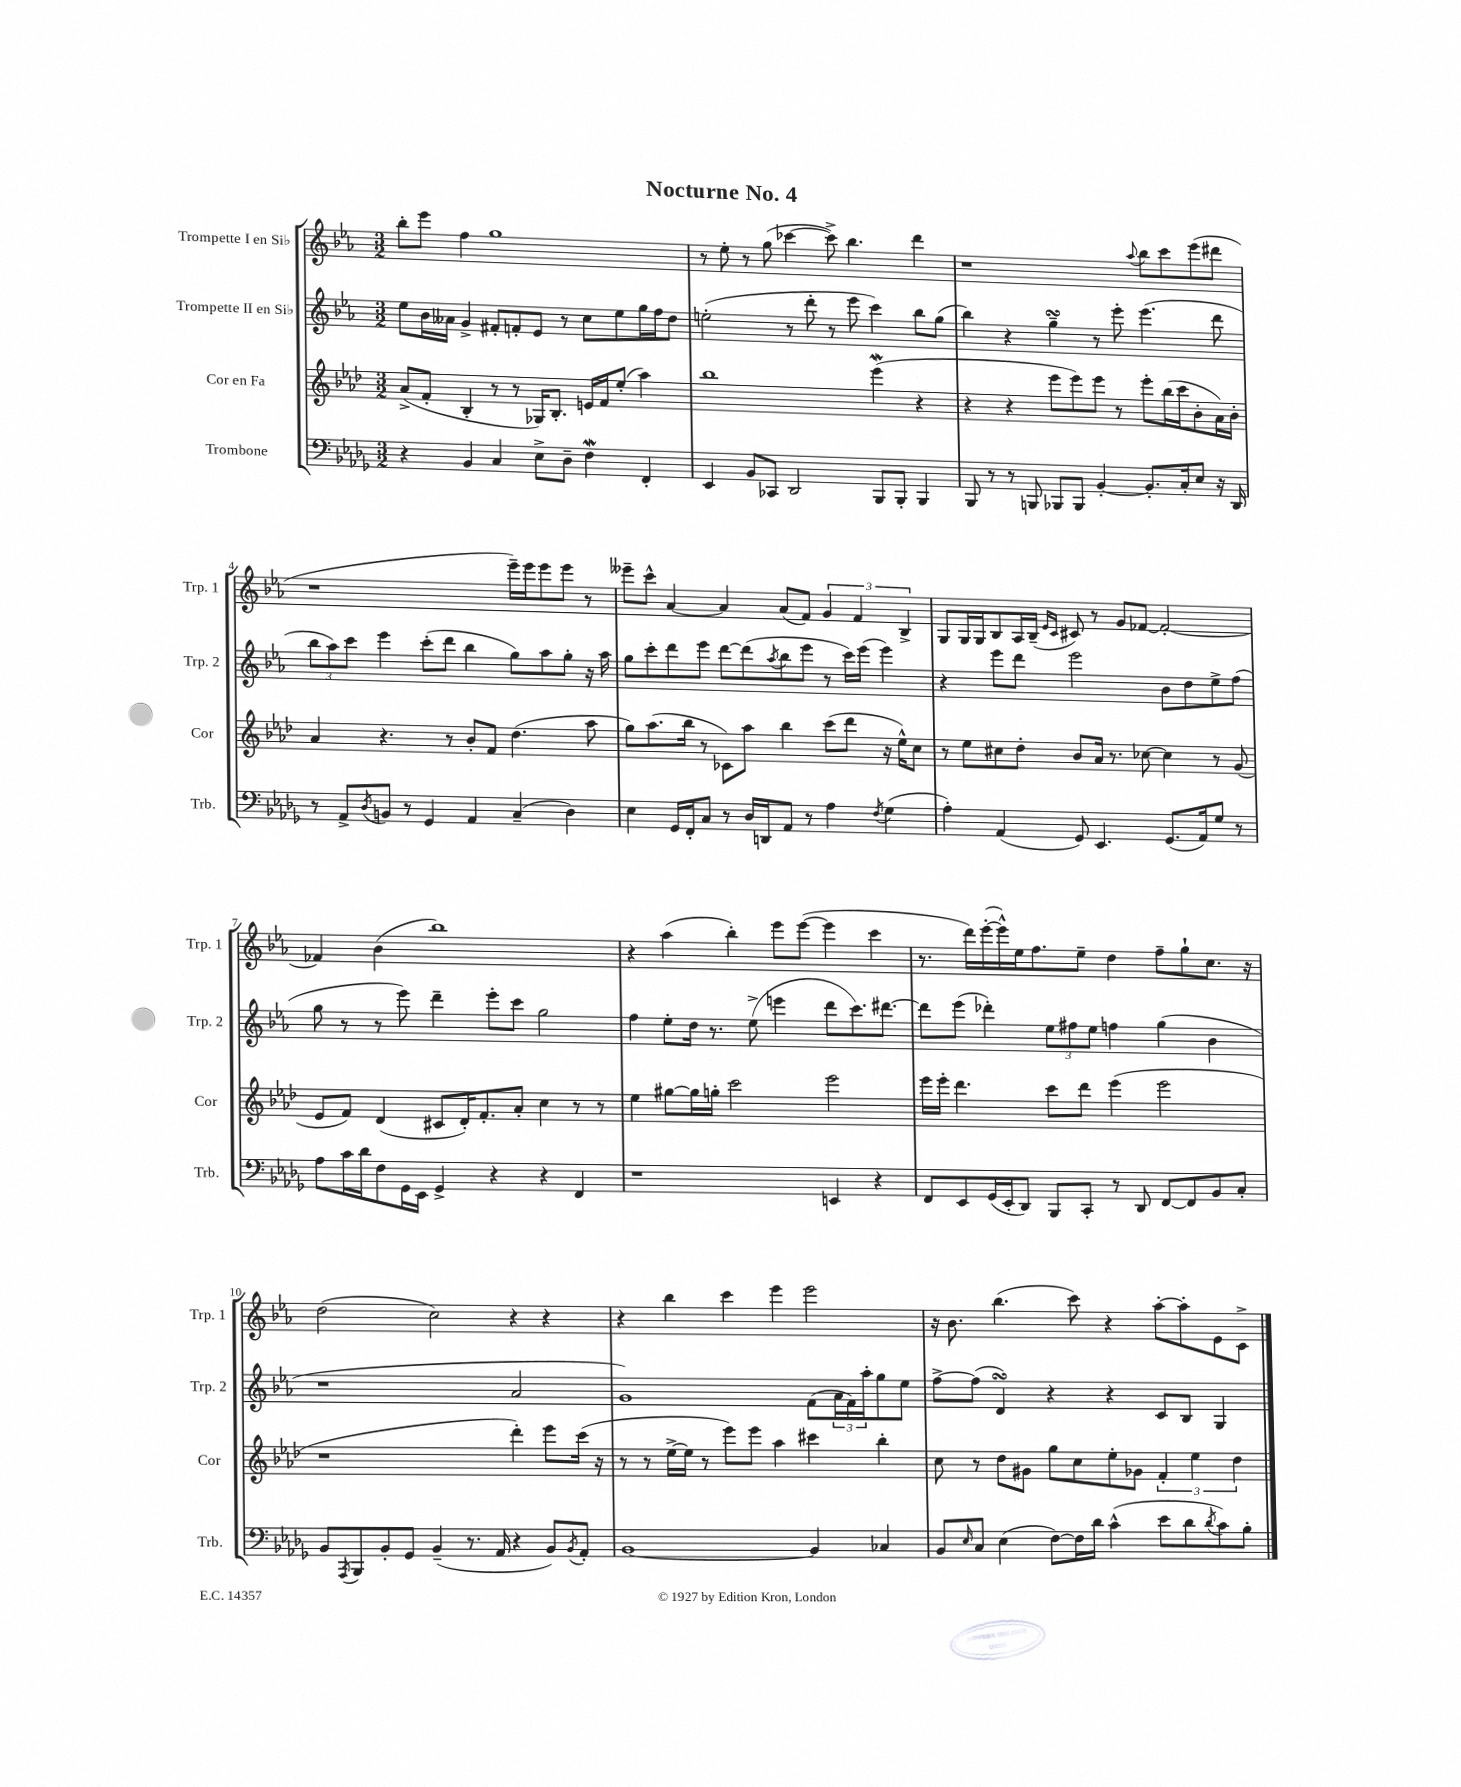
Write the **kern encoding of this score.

**kern	**kern	**kern	**kern
*staff4	*staff3	*staff2	*staff1
*clefF4	*clefG2	*clefG2	*clefG2
*k[b-e-a-d-g-]	*k[b-e-a-d-]	*k[b-e-a-]	*k[b-e-a-]
*M3/2	*M3/2	*M3/2	*M3/2
4r	(8a-^/L	8ee-\L	8bb-'\L
.	8f'/J	16b-\L	8eee-\J
.	.	16a--\JJ	.
4BB-/	4B-'/	4g^/	4ff\
4C/	8r	8f#'/L	1gg
.	8r	8f'/	.
8E-^\L	16G-/LK)	8e-/J	.
.	8.B-'/J	.	.
8D-~\J	.	8r	.
4F\	16e/LL	8cc\L	.
.	16f/J	.	.
.	(8ee-'/J	8ee-\	.
4FF'/	4aa-\)	16gg\L	.
.	.	16ff\J	.
.	.	8dd\J	.
=	=	=	=
4EE-/	1bb-	(2ee'\	8r
.	.	.	8ee-'\
8BB-/L	.	.	8r
8CC-/J	.	.	(8gg\
2DD-/	.	8r	[4ccc-\
.	.	8ddd'\	.
.	.	8r	8ccc-^\])
.	.	8eee-\	4.bb-\
8BBB-/L	(4eee-\	4ccc\)	.
8BBB-'/J	.	.	.
4BBB-/	4r	8bb-\L	4ddd\
.	.	(8gg\J	.
=	=	=	=
8BBB-/	4r	4bb-\)	1r
8r	.	.	.
8r	4r	4r	.
8BBB/	.	.	.
8BBB-/L	8eee-\L	4gg~\	.
8BBB-/J	8eee-\)	.	.
[4BB-'/	8eee-\J	8r	.
.	8r	8eee-'\	.
.	.	.	8qqaa-/
8.BB-'/]L	8eee-'\L	(4.eee-\	8bb-\L
.	(16bb-\L	.	8ccc\
16C'/k	16ccc\J	.	.
8E-/J	8b-'\	.	(8eee-\
16r	16a-\L)	8ddd\	8ddd#\J
16DD-/	16b-'\JJ	.	.
=	=	=	=
8r	4a-/	12bb-\L	1r
.	.	12aa-\)	.
8AA-^/L	.	.	.
.	.	12ccc\J	.
8qD-/	.	.	.
8BB/J	4.r	4eee-\	.
8r	.	.	.
4GG-/	.	(8ccc'\L	.
.	8r	8ddd\J	.
4AA-/	8b-'/L	4bb-\	.
.	8f/J	.	.
(4C~/	(4.dd-\	8gg\L)	16eee-~\LL)
.	.	.	16eee-\J
.	.	8aa-\	8eee-\
4D-\)	.	8gg'\J	8eee-\J
.	8aa-\	16r	8r
.	.	16aa-\	.
=	=	=	=
4E-\	8gg\L)	8gg\L	8eee--~\L
.	(8.aa-\	8ccc'\	8ccc^^\J
16GG-/LL	.	8ddd\	[4a-/
16FF'/J	16bb-\Jk	.	.
8C/J	8r	8eee-\J	.
8r	8c-\L)	[8ddd\L	4a-/]
16D-/LL	8aa-\J	(8ddd\]	.
16DD/J	.	.	.
.	.	8qaa-/	.
8AA-/J	4bb-\	8bb-\	(8a-/L
8r	.	8eee-\J	8f/J)
4A-\	(8ccc\L	8r	6g/
.	8ddd-\J	16ccc\LL)	.
.	.	.	6f/
.	.	(16eee-\JJ	.
8qF/	.	.	.
(4G-\	16r	4eee-\)	.
.	16ee-^^\LK)	.	.
.	.	.	6B-^/
.	8cc\J	.	.
=	=	=	=
4A-'\)	8r	4r	8G/L
.	8ee-\L	.	16G/L
.	.	.	16G/J
(4AA-/	8cc#\	8eee-\L	8B-/
.	8dd-'\J	8ddd\J	16A-/L
.	.	.	(16B-~/JJ
.	.	.	16qqe-/LL
.	.	.	16qqc/JJ
8GG-/)	8b-/L	2eee-\	8c#/)
4.EE-/	16a-/Jk	.	8r
.	8.r	.	.
.	.	.	8g/L
.	[8cc-\	.	[8f-/J
(8.GG-/L	4cc-\]	8b-\L	2f-'/_
.	.	8dd\	.
16AA-/k)	.	.	.
8G-/J	8r	8ee-^\	.
8r	(8g/	(8ff\J	.
=	=	=	=
8A-\L	8e-/L	8gg\	4f-/]
16c\L	8f/J)	8r	.
16d-\J	.	.	.
8F\	(4d-/	8r	(4b-\
16GG-\L	.	8eee-\)	.
16EE-\JJ	.	.	.
4GG-^/	8c#/L	4ddd~\	1bb-)
.	16d-'/K)	.	.
.	8.f'/	.	.
4r	.	8eee-'\L	.
.	8a-'/J	8ccc\J	.
4r	4cc\	2gg\	.
4FF/	8r	.	.
.	8r	.	.
=	=	=	=
1r	4ee-\	4ff\	4r
.	[8gg#\L	8ee-'\L	(4aa-\
.	16gg#\]L	16dd\Jk	.
.	16gg'\JJ	8.r	.
.	2ccc\	.	4bb-'\)
.	.	(8ee-^\	.
.	.	4eee\	8eee-\L
.	.	.	([8eee-\J
4EE/	2eee-\	8ddd\L	4eee-\]
.	.	8.ccc\)	.
4r	.	.	4ccc\
.	.	[8.ddd#\J	.
=	=	=	=
8FF/L	16eee-\LL	8ddd#\]L	8.r
.	16eee-'\JJ	.	.
8EE-/	4.ddd-\	(8eee-\J	.
.	.	.	16ddd\LL)
(16GG-/L	.	4ddd-'\)	([16eee-'\
16EE-'/J	.	.	16eee-^^\])
8DD-/J)	.	.	16ee-\J
.	.	.	8.ff\
8BBB-/L	8ccc\L	12ee-\L	.
.	.	12ff#\	.
8CC'/J	8ddd-\J	.	8ee-~\J
.	.	12ee-\J	.
8r	(4eee-\	4ff\	4dd\
8DD-/	.	.	.
[8FF/L	2eee-\	(4gg\	8ff~\L
8FF/]	.	.	8gg`\
8BB-/	.	4b-\	8.cc\J
8C'/J	.	.	.
.	.	.	16r
=	=	=	=
8BB-/L	1r	1r	(2dd\
8qAAA-/	.	.	.
8BBB-/	.	.	.
8BB-'/	.	.	.
8GG-/J	.	.	.
(4BB-~/	.	.	2cc\)
8.r	.	.	.
16AA-/	.	.	.
4r	4ddd-'\)	2a-/	4r
8BB-/L)	8eee-\L	.	4r
8qBB-/	.	.	.
8AA-'/J	(16ccc\Jk	.	.
.	16r	.	.
=	=	=	=
[1BB-	8r	1g)	4r
.	8r	.	.
.	[16ee-^\LL	.	4bb-\
.	16ee-\]JJ	.	.
.	8r	.	.
.	8eee-\L)	.	4ccc\
.	8eee-\J	.	.
.	4aa-\	.	4eee-\
4BB-/]	4ccc#\	(8f\L	2eee-\
.	.	24a-\L	.
.	.	24f\)	.
.	.	24aa-'\J	.
4C-/	4bb-'\	8gg\	.
.	.	8ee-\J	.
=	=	=	=
8BB-/L	8cc\	[8ff^\L	16r
.	.	.	8.b-\
16qqE-/	.	.	.
8C/J	8r	(8ff\]J	.
(4E-\	8dd-\L	4d/)	(4.bb-\
.	8g#\J	.	.
[8F\L)	8gg\L	4r	.
16F\]L	8cc\	.	8ccc\)
16d-\JJ	.	.	.
(4c^^\	8ee-'\	4r	4r
.	8g-\J	.	.
8e-\L	6f'/	8c/L	[8aa-'\L
8d-\	.	8B-/J	8aa-'\]
.	6ee-\	.	.
8qd-/	.	.	.
8c\)	.	4G/	8e-\
.	6dd-\	.	.
8B-'\J	.	.	8c^\J
==	==	==	==
*-	*-	*-	*-
